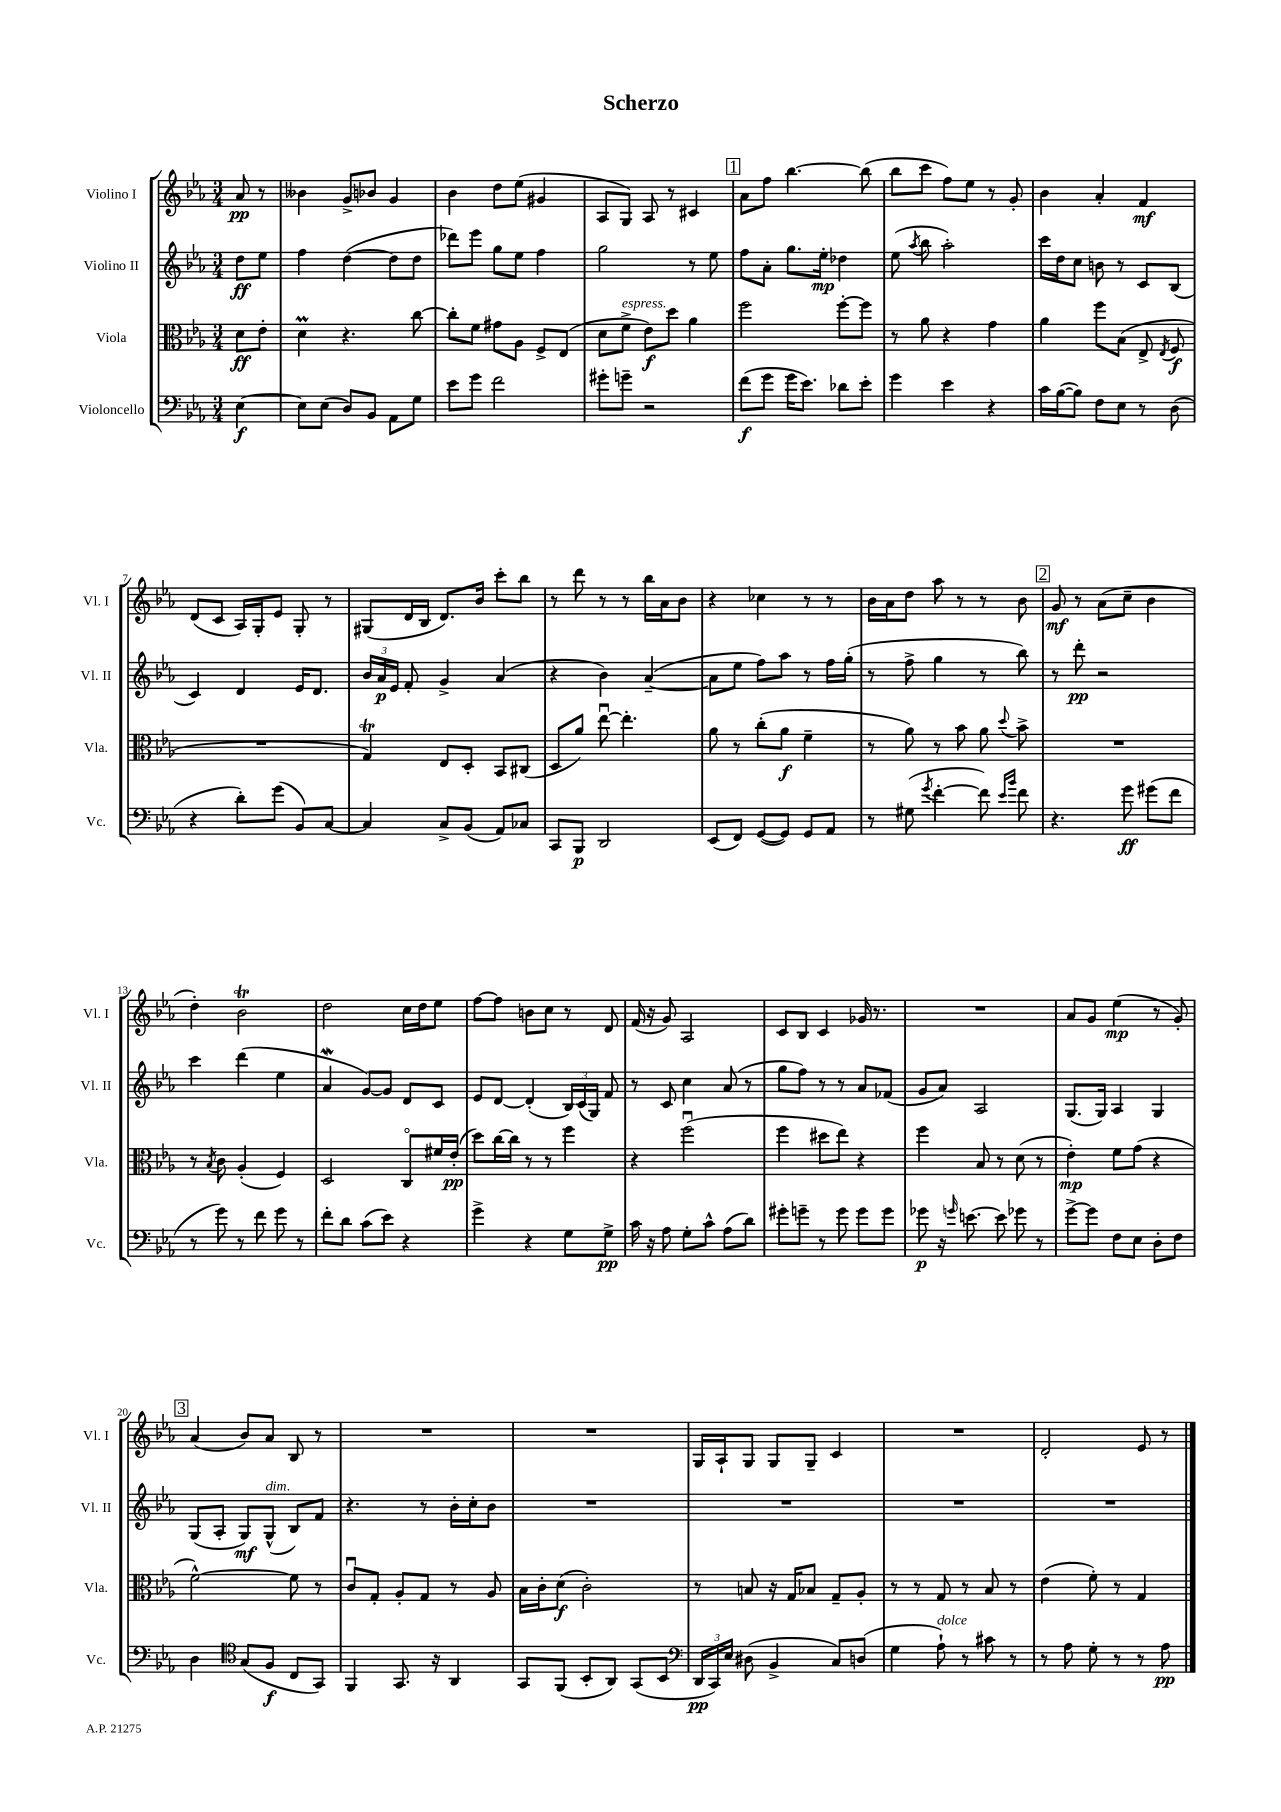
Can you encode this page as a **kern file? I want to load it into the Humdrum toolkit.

**kern	**dynam	**kern	**dynam	**kern	**dynam	**kern	**dynam
*part4	*part4	*part3	*part3	*part2	*part2	*part1	*part1
*staff4	*staff4	*staff3	*staff3	*staff2	*staff2	*staff1	*staff1
*I"Violoncello	*	*I"Viola	*	*I"Violino II	*	*I"Violino I	*
*I'Vc.	*	*I'Vla.	*	*I'Vl. II	*	*I'Vl. I	*
*clefF4	*	*clefC3	*	*clefG2	*	*clefG2	*
*k[b-e-a-]	*	*k[b-e-a-]	*	*k[b-e-a-]	*	*k[b-e-a-]	*
*M3/4	*	*M3/4	*	*M3/4	*	*M3/4	*
=	=	=	=	=	=	=	=
[4E-\	f	8d\L	ff	8dd\L	ff	8a-/	pp
.	.	8e-'\J	.	8ee-\J	.	8r	.
=1	=1	=1	=1	=1	=1	=1	=1
8E-\L]	.	4dm\	.	4ff\	.	4b--X\	.
(8E-\J	.	.	.	.	.	.	.
8D/L)	.	4.r	.	([4dd\	.	8g^/L	.
8BB-/J	.	.	.	.	.	8b-X/J	.
8AA-\L	.	.	.	8dd\L]	.	4g/	.
8G\J	.	[8cc\	.	8dd\J	.	.	.
=2	=2	=2	=2	=2	=2	=2	=2
8e-\L	.	8cc'\L]	.	8ddd-X\L)	.	4b-\	.
8g\J	.	8f\J	.	8eee-\J	.	.	.
2f\	.	8g#X\L	.	8gg\L	.	8dd\L	.
.	.	8A-\J	.	8ee-\J	.	(8ee-\J	.
.	.	8F^/L	.	4ff\	.	4g#X/	.
.	.	(8E-/J	.	.	.	.	.
=3	=3	=3	=3	=3	=3	=3	=3
8g#X'\L	.	8d\L	.	2gg\	.	8A-/L	.
!	!	!LO:TX:a:i:t=espress.	!	!	!	!	!
8gn~\J	.	8f^\J	.	.	.	8G/J)	.
2r	.	8e-\L)	f	.	.	8A-/	.
.	.	8dd\J	.	.	.	8r	.
.	.	4a-\	.	8r	.	4c#X/	.
.	.	.	.	8ee-\	.	.	.
!!LO:REH:place=s1:t=1
=4	=4	=4	=4	=4	=4	=4	=4
(8f\L	f	2ff\	.	8ff\L	.	8a-\L	.
8g\J	.	.	.	8a-'\J	.	8ff\J	.
16g\KL	.	.	.	8.gg\L	.	[4.bb-\	.
8.e-\J)	.	.	.	.	.	.	.
.	.	.	.	16ee-'\Jk	mp	.	.
8d-X\L	.	[8ff'\L	.	4dd-X\	.	.	.
8e-'\J	.	8ff\J]	.	.	.	(8bb-\]	.
=5	=5	=5	=5	=5	=5	=5	=5
4g\	.	8r	.	(8ee-\	.	8bb-\L	.
.	.	.	.	8qaa-/	.	.	.
.	.	8a-\	.	8bb-\	.	8ccc\J	.
4e-\	.	4r	.	2aa-'\)	.	8ff\L)	.
.	.	.	.	.	.	8ee-\J	.
4r	.	4g\	.	.	.	8r	.
.	.	.	.	.	.	8g'/	.
=6	=6	=6	=6	=6	=6	=6	=6
16c\LL	.	4a-\	.	16ccc\LL	.	4b-\	.
([16B-\J	.	.	.	16dd\J	.	.	.
8B-\J])	.	.	.	8cc\J	.	.	.
8F\L	.	8ff\L	.	8bn\	.	4a-'/	.
8E-\J	.	(8B-\J	.	8r	.	.	.
8r	.	8E-^/	.	8c/L	.	4f/	mf
.	.	8qE-/	.	.	.	.	.
(8D\	.	8F/	f	(8B-/J	.	.	.
!!LO:LB:g=z
=7	=7	=7	=7	=7	=7	=7	=7
4r	.	2.r	.	4c/)	.	(8d/L	.
.	.	.	.	.	.	8c/J	.
8d'\L)	.	.	.	4d/	.	16A-/LL)	.
.	.	.	.	.	.	16G'/J	.
(8g\J	.	.	.	.	.	8e-/J	.
8BB-/L)	.	.	.	16e-/KL	.	8G'/	.
.	.	.	.	8.d/J	.	.	.
[8C/J	.	.	.	.	.	8r	.
=8	=8	=8	=8	=8	=8	=8	=8
4C/]	.	4Gt/)	.	24b-/LL	.	(8G#X/L	.
.	.	.	.	24a-/	p	.	.
.	.	.	.	24e-/JJ	.	.	.
.	.	.	.	8f'/	.	16d/L	.
.	.	.	.	.	.	16B-/JJ	.
8C^/L	.	8E-/L	.	4g^/	.	8.d/L)	.
(8BB-/J	.	8D'/J	.	.	.	.	.
.	.	.	.	.	.	16b-/Jk	.
8AA-/L)	.	8BB-/L	.	(4a-/	.	8ccc'\L	.
8C-X/J	.	(8C#X/J	.	.	.	8bb-\J	.
=9	=9	=9	=9	=9	=9	=9	=9
8CC/L	.	8D/L	.	4r	.	8r	.
8BBB-/J	p	8a-/J)	.	.	.	8ddd\	.
2DD/	.	[8ee-u\	.	4b-\)	.	8r	.
.	.	4.ee-'\]	.	.	.	8r	.
.	.	.	.	([4a-~/	.	16bb-\LL	.
.	.	.	.	.	.	16a-\J	.
.	.	.	.	.	.	8b-\J	.
=10	=10	=10	=10	=10	=10	=10	=10
(8EE-/L	.	8a-\	.	8a-\L]	.	4r	.
8FF/J)	.	8r	.	8ee-\J	.	.	.
([8GG/L	.	(8cc'\L	.	8ff\L)	.	4cc-X\	.
8GG/J])	.	8a-\J	f	8aa-\J	.	.	.
8GG/L	.	4f~\	.	8r	.	8r	.
8AA-/J	.	.	.	16ff\LL	.	8r	.
.	.	.	.	(16gg'\JJ	.	.	.
=11	=11	=11	=11	=11	=11	=11	=11
8r	.	8r	.	8r	.	16b-\LL	.
.	.	.	.	.	.	16a-\J	.
(8G#X\	.	8a-\)	.	8ff^\	.	8dd\J	.
8qg/	.	.	.	.	.	.	.
[4f'\	.	8r	.	4gg\	.	8aa-\	.
.	.	8b-\	.	.	.	8r	.
8f\])	.	8a-\	.	8r	.	8r	.
16qqe-/LL	.	.	.	.	.	.	.
16qqb-/JJ	.	8qqdd/	.	.	.	.	.
8f\	.	8b-^\	.	8bb-\)	.	8b-\	.
!!LO:REH:place=s1:t=2
=12	=12	=12	=12	=12	=12	=12	=12
4.r	.	2.r	.	8r	.	8g/	mf
.	.	.	.	8ddd'\	pp	8r	.
.	.	.	.	2r	.	(8a-\L	.
8g\	ff	.	.	.	.	8cc~\J	.
(8g#X\L	.	.	.	.	.	4b-\	.
8f\J	.	.	.	.	.	.	.
!!LO:LB:g=z
=13	=13	=13	=13	=13	=13	=13	=13
8r	.	8r	.	4ccc\	.	4dd'\)	.
.	.	8qB-/	.	.	.	.	.
8g\)	.	8c\	.	.	.	.	.
8r	.	(4A-'/	.	(4ddd\	.	2b-T\	.
8f\	.	.	.	.	.	.	.
8g\	.	4F/)	.	4ee-\	.	.	.
8r	.	.	.	.	.	.	.
=14	=14	=14	=14	=14	=14	=14	=14
8f'\L	.	2D/	.	4a-w/	.	2dd\	.
8d\J	.	.	.	.	.	.	.
(8c\L	.	.	.	[8g/L)	.	.	.
8e-\J)	.	.	.	8g/J]	.	.	.
4r	.	8C/L	.	8d/L	.	16cc\LL	.
.	.	.	.	.	.	16dd\J	.
.	.	16f#X/L	.	8c/J	.	8ee-\J	.
.	.	(16e-'/JJ	pp	.	.	.	.
=15	=15	=15	=15	=15	=15	=15	=15
4g^\	.	8dd\L)	.	8e-/L	.	[8ff\L	.
.	.	[16cc\L	.	[8d/J	.	8ff\J]	.
.	.	16cc\JJ]	.	.	.	.	.
4r	.	8r	.	(4d'/]	.	8bn\L	.
.	.	8r	.	.	.	8cc\J	.
8G\L	.	4ff\	.	24B-/LL)	.	8r	.
.	.	.	.	(24c/	.	.	.
.	.	.	.	24G/JJ)	.	.	.
8G^\J	pp	.	.	8f/	.	8d/	.
=16	=16	=16	=16	=16	=16	=16	=16
16c\	.	4r	.	8r	.	(16f/	.
16r	.	.	.	.	.	16r	.
8A-\	.	.	.	8c/	.	8g/)	.
8G'\L	.	(2ffu\	.	4cc\	.	2A-/	.
8c^^\J	.	.	.	.	.	.	.
(8A-\L	.	.	.	(8a-/	.	.	.
8d\J)	.	.	.	8r	.	.	.
=17	=17	=17	=17	=17	=17	=17	=17
8g#X'\L	.	4ff\	.	8gg\L	.	8c/L	.
8gn~\J	.	.	.	8ff\J)	.	8B-/J	.
8r	.	8dd#X\L	.	8r	.	4c/	.
8g\	.	8ee-\J)	.	8r	.	.	.
8g\L	.	4r	.	8a-/L	.	16g-X/	.
.	.	.	.	.	.	8.r	.
8g\J	.	.	.	(8f-X/J	.	.	.
=18	=18	=18	=18	=18	=18	=18	=18
8g-X\	p	4ff\	.	8g/L	.	2.r	.
16r	.	.	.	8a-/J)	.	.	.
16qqgn/	.	.	.	.	.	.	.
[8.en\	.	.	.	.	.	.	.
.	.	8B-/	.	2A-/	.	.	.
8e\]	.	8r	.	.	.	.	.
8g-X\	.	(8d\	.	.	.	.	.
8r	.	8r	.	.	.	.	.
=19	=19	=19	=19	=19	=19	=19	=19
[8g^\L	.	4e-'\)	mp	(8.G/L	.	8a-/L	.
8g\J]	.	.	.	.	.	8g/J	.
.	.	.	.	16G/Jk)	.	.	.
8F\L	.	8f\L	.	4A-/	.	(4ee-\	mp
8E-\J	.	(8g\J	.	.	.	.	.
8D'\L	.	4r	.	4G/	.	8r	.
8F\J	.	.	.	.	.	8g'/)	.
!!LO:LB:g=z
!!LO:REH:place=s1:t=3
=20	=20	=20	=20	=20	=20	=20	=20
4D\	.	[2f^^\)	.	(8G/L	.	(4a-/	.
.	.	.	.	8A-'/J	.	.	.
*clefC4	*	*	*	*	*	*	*
(8G/L	.	.	.	8G/L)	mf	8b-/L)	.
!	!	!	!	!LO:TX:a:i:t=dim.	!	!	!
8F/J	f	.	.	(8G^^/J	.	8a-/J	.
8C/L	.	8f\]	.	8B-/L)	.	8B-/	.
8GG/J)	.	8r	.	8f/J	.	8r	.
=21	=21	=21	=21	=21	=21	=21	=21
4FF/	.	8cu/L	.	4.r	.	2.r	.
.	.	8G'/J	.	.	.	.	.
8.GG/	.	8A-'/L	.	.	.	.	.
.	.	8G/J	.	8r	.	.	.
16r	.	.	.	.	.	.	.
4AA-/	.	8r	.	16b-'\LL	.	.	.
.	.	.	.	16cc'\J	.	.	.
.	.	8A-/	.	8b-\J	.	.	.
=22	=22	=22	=22	=22	=22	=22	=22
8GG/L	.	16B-\LL	.	2.r	.	2.r	.
.	.	16c'\J	.	.	.	.	.
(8FF/J	.	(8d\J	f	.	.	.	.
8BB-'/L	.	2c'\)	.	.	.	.	.
8AA-/J)	.	.	.	.	.	.	.
(8GG/L	.	.	.	.	.	.	.
8BB-/J	.	.	.	.	.	.	.
=23	=23	=23	=23	=23	=23	=23	=23
*clefF4	*	*	*	*	*	*	*
24DD/LL	pp	8r	.	2.r	.	16G/LL	.
24CC/)	.	.	.	.	.	.	.
.	.	.	.	.	.	16A-`/J	.
24E-/JJ	.	.	.	.	.	.	.
(8D#X\	.	8Bn/	.	.	.	8G/J	.
4BB-^/	.	16r	.	.	.	8G/L	.
.	.	16G/KL	.	.	.	.	.
.	.	8B-X/J	.	.	.	8G~/J	.
8C/L)	.	8G~/L	.	.	.	4c/	.
(8Dn/J	.	8A-'/J	.	.	.	.	.
=24	=24	=24	=24	=24	=24	=24	=24
4G\	.	8r	.	2.r	.	2.r	.
.	.	8r	.	.	.	.	.
!LO:TX:a:i:t=dolce	!	!	!	!	!	!	!
8A-`\)	.	8G/	.	.	.	.	.
8r	.	8r	.	.	.	.	.
8c#X\	.	8B-/	.	.	.	.	.
8r	.	8r	.	.	.	.	.
=25	=25	=25	=25	=25	=25	=25	=25
8r	.	(4e-\	.	2.r	.	2d'/	.
8A-\	.	.	.	.	.	.	.
8G'\	.	8f'\)	.	.	.	.	.
8r	.	8r	.	.	.	.	.
8r	.	4G/	.	.	.	8e-/	.
8A-\	pp	.	.	.	.	8r	.
==	==	==	==	==	==	==	==
*-	*-	*-	*-	*-	*-	*-	*-
